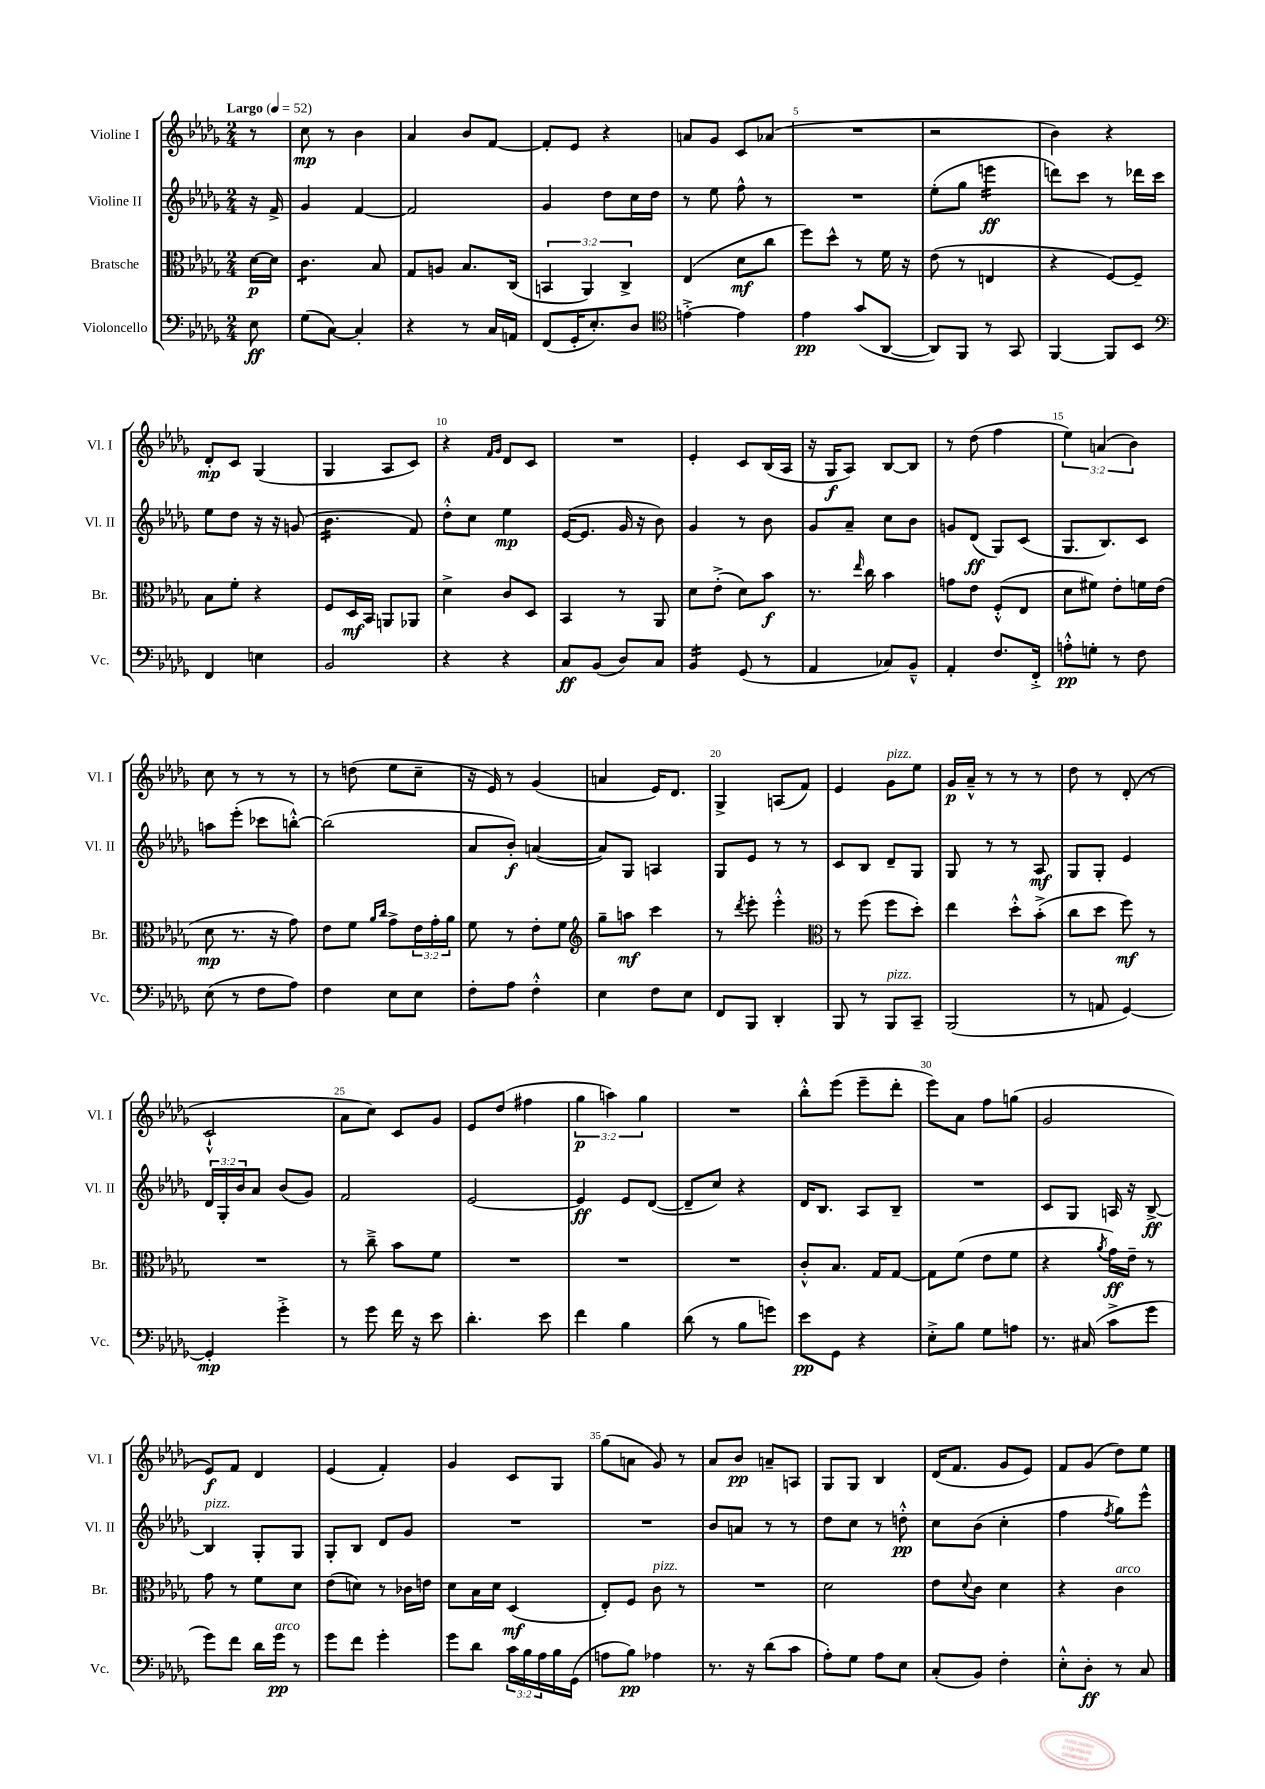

**kern	**dynam	**kern	**dynam	**kern	**dynam	**kern	**dynam
*part4	*part4	*part3	*part3	*part2	*part2	*part1	*part1
*staff4	*staff4	*staff3	*staff3	*staff2	*staff2	*staff1	*staff1
*I"Violoncello	*	*I"Bratsche	*	*I"Violine II	*	*I"Violine I	*
*I'Vc.	*	*I'Br.	*	*I'Vl. II	*	*I'Vl. I	*
*clefF4	*	*clefC3	*	*clefG2	*	*clefG2	*
*k[b-e-a-d-g-]	*	*k[b-e-a-d-g-]	*	*k[b-e-a-d-g-]	*	*k[b-e-a-d-g-]	*
*M2/4	*	*M2/4	*	*M2/4	*	*M2/4	*
*MM52	*	*MM52	*	*MM52	*	*MM52	*
=	=	=	=	=	=	=	=
!	!	!	!	!	!	!LO:TX:a:B:t=Largo	!
8E-\	ff	[16d-\LL	p	16r	.	8r	.
.	.	16d-\JJ]	.	16f^/	.	.	.
=1	=1	=1	=1	=1	=1	=1	=1
*	*	*tremolo	*	*	*	*	*
(8G-\L	.	8c\L	.	4g-/	.	8cc\	mp
[8C\J)	.	8c\	.	.	.	8r	.
4C'/]	.	8c\J	.	[4f/	.	4b-\	.
*	*	*Xtremolo	*	*	*	*	*
.	.	8B-/	.	.	.	.	.
=2	=2	=2	=2	=2	=2	=2	=2
4r	.	8G-/L	.	2f/]	.	4a-/	.
.	.	8An/J	.	.	.	.	.
8r	.	8.B-/L	.	.	.	8b-/L	.
16C/LL	.	.	.	.	.	[8f/J	.
16AAn/JJ	.	(16C/Jk	.	.	.	.	.
=3	=3	=3	=3	=3	=3	=3	=3
(8FF/L	.	6BBn/	.	4g-/	.	8f'/L]	.
16GG-'/K	.	.	.	.	.	8e-/J	.
.	.	6AA-/)	.	.	.	.	.
8.E-'/)	.	.	.	.	.	.	.
.	.	.	.	8dd-\L	.	4r	.
.	.	6C^/	.	.	.	.	.
8D-/J	.	.	.	16cc\L	.	.	.
.	.	.	.	16dd-\JJ	.	.	.
=4	=4	=4	=4	=4	=4	=4	=4
*clefC4	*	*	*	*	*	*	*
[4en'^\	.	(4E-/	.	8r	.	8an/L	.
.	.	.	.	8ee-\	.	8g-/J	.
4e\]	.	8d-\L	mf	8ff^^\	.	8c/L	.
.	.	8cc\J	.	8r	.	(8a-X/J	.
=5	=5	=5	=5	=5	=5	=5	=5
4e-\	pp	8ff\L)	.	2r	.	2r	.
.	.	8dd-^^\J	.	.	.	.	.
(8g-/L	.	8r	.	.	.	.	.
[8AA-/J	.	16f\	.	.	.	.	.
.	.	16r	.	.	.	.	.
=6	=6	=6	=6	=6	=6	=6	=6
8AA-/L])	.	(8e-\	.	(8ee-'\L	.	2r	.
8FF/J	.	8r	.	8gg-\J	.	.	.
*	*	*	*	*tremolo	*	*	*
8r	.	4En/	.	16eeen\LL	ff	.	.
.	.	.	.	16eeen\	.	.	.
8GG-/	.	.	.	16eeen\	.	.	.
.	.	.	.	16eeen\JJ	.	.	.
*	*	*	*	*Xtremolo	*	*	*
=7	=7	=7	=7	=7	=7	=7	=7
[4FF/	.	4r	.	8dddn\L)	.	4b-\)	.
.	.	.	.	8ccc\J	.	.	.
8FF/L]	.	[8F/L)	.	8r	.	4r	.
8BB-/J	.	8F~/J]	.	16ddd-X\LL	.	.	.
.	.	.	.	16ccc\JJ	.	.	.
!!LO:LB:g=z
=8	=8	=8	=8	=8	=8	=8	=8
*clefF4	*	*	*	*	*	*	*
4FF/	.	8B-\L	.	8ee-\L	.	8d-'/L	mp
.	.	8f'\J	.	8dd-\J	.	8c/J	.
4En\	.	4r	.	16r	.	(4G-/	.
.	.	.	.	16r	.	.	.
.	.	.	.	(8gn/	.	.	.
=9	=9	=9	=9	=9	=9	=9	=9
*	*	*	*	*tremolo	*	*	*
2BB-/	.	8F/L	.	16b-\LL	.	4G-/	.
.	.	.	.	16b-\	.	.	.
.	.	16D-/L	mf	16b-\	.	.	.
.	.	16BB-/JJ	.	16b-\	.	.	.
.	.	8AAn/L	.	16b-\	.	8A-/L	.
.	.	.	.	16b-\JJ	.	.	.
*	*	*	*	*Xtremolo	*	*	*
.	.	8AA-X/J	.	8f/)	.	8c/J)	.
=10	=10	=10	=10	=10	=10	=10	=10
4r	.	4d-^\	.	8dd-'^^\L	.	4r	.
.	.	.	.	8cc\J	.	.	.
.	.	.	.	.	.	16qqf/LL	.
.	.	.	.	.	.	16qqg-/JJ	.
4r	.	8c/L	.	4ee-\	mp	8d-/L	.
.	.	8D-/J	.	.	.	8c/J	.
=11	=11	=11	=11	=11	=11	=11	=11
8C/L	ff	4BB-/	.	([16e-/KL	.	2r	.
.	.	.	.	8.e-/J]	.	.	.
(8BB-/J	.	.	.	.	.	.	.
8D-/L)	.	8r	.	16g-/	.	.	.
.	.	.	.	16r	.	.	.
8C/J	.	8AA-/	.	8b-\)	.	.	.
=12	=12	=12	=12	=12	=12	=12	=12
*tremolo	*	*	*	*	*	*	*
16BB-/LL	.	8d-\L	.	4g-/	.	4e-'/	.
16BB-/	.	.	.	.	.	.	.
16BB-/	.	(8e-'^\J	.	.	.	.	.
16BB-/JJ	.	.	.	.	.	.	.
*Xtremolo	*	*	*	*	*	*	*
(8GG-/	.	8d-\L)	.	8r	.	8c/L	.
8r	.	8b-\J	f	8b-\	.	(16B-/L	.
.	.	.	.	.	.	16A-/JJ	.
=13	=13	=13	=13	=13	=13	=13	=13
4AA-/	.	8.r	.	8g-/L	.	16r	.
.	.	.	.	.	.	16G-/KL	f
.	.	.	.	8a-~/J	.	8A-/J)	.
.	.	16qqee-/	.	.	.	.	.
.	.	16cc\	.	.	.	.	.
8C-X/L)	.	4b-\	.	8cc\L	.	[8B-/L	.
8BB-~^^/J	.	.	.	8b-\J	.	8B-/J]	.
=14	=14	=14	=14	=14	=14	=14	=14
4AA-'/	.	8gn\L	.	8gn/L	.	8r	.
.	.	8e-\J	.	(8d-/J	ff	(8dd-\	.
8.F/L	.	(8F'^^/L	.	8G-/L)	.	4ff\	.
.	.	8E-/J	.	(8c/J	.	.	.
16FF'^/Jk	.	.	.	.	.	.	.
=15	=15	=15	=15	=15	=15	=15	=15
8An'^^\L	pp	8d-\L	.	8.G-/L	.	6ee-\)	.
8Gn'\J	.	8f#X\J)	.	.	.	.	.
.	.	.	.	.	.	(6an/	.
.	.	.	.	8.B-/)	.	.	.
8r	.	8e-'\L	.	.	.	.	.
.	.	.	.	.	.	6b-\)	.
8F\	.	16fn\L	.	8c/J	.	.	.
.	.	(16e-\JJ	.	.	.	.	.
!!LO:LB:g=z
=16	=16	=16	=16	=16	=16	=16	=16
(8E-\	.	8d-\	mp	8aan\L	.	8cc\	.
8r	.	8.r	.	(8eee-'\J	.	8r	.
8F\L	.	.	.	8ccc-X\L	.	8r	.
.	.	16r	.	.	.	.	.
8A-\J)	.	8g-\)	.	[8bbn'^^\J)	.	8r	.
=17	=17	=17	=17	=17	=17	=17	=17
4F\	.	8e-\L	.	(2bb\]	.	8r	.
.	.	8f\J	.	.	.	(8ddn\	.
.	.	16qqa-/LL	.	.	.	.	.
.	.	16qqcc/JJ	.	.	.	.	.
8E-\L	.	8g-^\L	.	.	.	8ee-\L	.
8E-\J	.	24e-\L	.	.	.	8cc~\J	.
.	.	24g-'\	.	.	.	.	.
.	.	24a-\JJ	.	.	.	.	.
=18	=18	=18	=18	=18	=18	=18	=18
8F'\L	.	8f\	.	8a-/L	.	16r	.
.	.	.	.	.	.	16e-/)	.
8A-\J	.	8r	.	8b-'/J)	f	8r	.
4F'^^\	.	8e-'\L	.	([4an/	.	(4g-/	.
.	.	8f\J	.	.	.	.	.
=19	=19	=19	=19	=19	=19	=19	=19
*	*	*clefG2	*	*	*	*	*
4E-\	.	8gg-~\L	.	8a/L])	.	4an/	.
.	.	8aan\J	mf	8G-/J	.	.	.
8F\L	.	4ccc\	.	4An/	.	16e-/KL)	.
.	.	.	.	.	.	8.d-/J	.
8E-\J	.	.	.	.	.	.	.
=20	=20	=20	=20	=20	=20	=20	=20
8FF/L	.	8r	.	8G-/L	.	4G-^/	.
.	.	8qddd-/	.	.	.	.	.
8BBB-/J	.	8eee-'\	.	8e-/J	.	.	.
4DD-'/	.	4eee-'^^\	.	8r	.	(8An/L	.
.	.	.	.	8r	.	8f/J)	.
=21	=21	=21	=21	=21	=21	=21	=21
*	*	*clefC3	*	*	*	*	*
8BBB-/	.	8r	.	8c/L	.	4e-/	.
8r	.	(8ff\	.	8B-/J	.	.	.
!	!	!	!	!	!	!LO:TX:a:i:t=pizz.	!
!LO:TX:a:i:t=pizz.	!	!	!	!	!	!	!
8BBB-/L	.	8ff\L	.	8d-~/L	.	8g-\L	.
8CC~/J	.	8dd-'\J)	.	8G-/J	.	8ee-\J	.
=22	=22	=22	=22	=22	=22	=22	=22
(2BBB-/	.	4ee-\	.	8G-/	.	16g-/LL	p
.	.	.	.	.	.	16a-~^^/JJ	.
.	.	.	.	8r	.	8r	.
.	.	8dd-'^^\L	.	8r	.	8r	.
.	.	(8b-'^\J	.	8A-/	mf	8r	.
=23	=23	=23	=23	=23	=23	=23	=23
8r	.	8cc\L	.	8G-/L	.	8dd-\	.
8AAn/	.	8dd-\J	.	8G-'/J	.	8r	.
[4GG-/)	.	8ff\)	mf	4e-/	.	(8d-'/	.
.	.	8r	.	.	.	8r	.
!!LO:LB:g=z
=24	=24	=24	=24	=24	=24	=24	=24
4GG-'/]	mp	2r	.	24d-/LL	.	2c`^^/	.
.	.	.	.	24G-'/	.	.	.
.	.	.	.	24b-/J	.	.	.
.	.	.	.	8a-/J	.	.	.
4g-'^\	.	.	.	(8b-/L	.	.	.
.	.	.	.	8g-/J)	.	.	.
=25	=25	=25	=25	=25	=25	=25	=25
8r	.	8r	.	2f/	.	8a-\L	.
8g-\	.	8cc~^\	.	.	.	8cc\J)	.
16f\	.	8b-\L	.	.	.	8c/L	.
16r	.	.	.	.	.	.	.
8e-\	.	8f\J	.	.	.	8g-/J	.
=26	=26	=26	=26	=26	=26	=26	=26
4.d-'\	.	2r	.	[2e-/	.	8e-/L	.
.	.	.	.	.	.	(8dd-/J	.
.	.	.	.	.	.	4ff#X\	.
8e-\	.	.	.	.	.	.	.
=27	=27	=27	=27	=27	=27	=27	=27
4f\	.	2r	.	4e-/]	ff	6gg-\	p
.	.	.	.	.	.	6aan\)	.
4B-\	.	.	.	8e-/L	.	.	.
.	.	.	.	.	.	6gg-\	.
.	.	.	.	([8d-/J	.	.	.
=28	=28	=28	=28	=28	=28	=28	=28
(8d-\	.	2r	.	8d-~/L]	.	2r	.
8r	.	.	.	8cc/J)	.	.	.
8B-\L	.	.	.	4r	.	.	.
8gn\J)	.	.	.	.	.	.	.
=29	=29	=29	=29	=29	=29	=29	=29
8e-\L	pp	8c'^^/L	.	16d-/KL	.	8bb-'^^\L	.
.	.	.	.	8.B-/J	.	.	.
8GG-\J	.	8.B-/J	.	.	.	(8eee-\J	.
4r	.	.	.	8A-/L	.	8eee-~\L	.
.	.	16G-/KL	.	.	.	.	.
.	.	[8G-/J	.	8B-~/J	.	8ddd-'\J	.
=30	=30	=30	=30	=30	=30	=30	=30
8E-'^\L	.	8G-\L]	.	2r	.	8eee-\L)	.
8B-\J	.	(8f\J	.	.	.	8a-\J	.
8G-\L	.	8e-\L	.	.	.	8ff\L	.
8An\J	.	8f\J	.	.	.	(8ggn\J	.
=31	=31	=31	=31	=31	=31	=31	=31
8.r	.	4r	.	8c/L	.	2g-/	.
.	.	.	.	8G-/J	.	.	.
(16C#X/	.	.	.	.	.	.	.
.	.	8qa-/	.	.	.	.	.
8c^\L	.	16g-\LL)	ff	16An/	.	.	.
.	.	16e-~\JJ	.	16r	.	.	.
8g-\J	.	8r	.	[8B-^/	ff	.	.
!!LO:LB:g=z
=32	=32	=32	=32	=32	=32	=32	=32
!	!	!	!	!LO:TX:a:i:t=pizz.	!	!	!
8g-\L)	.	8g-\	.	4B-/]	.	8e-/L)	f
8f\J	.	8r	.	.	.	8f/J	.
16d-\LL	.	8f\L	.	8G-'/L	.	4d-/	.
!LO:TX:a:i:t=arco	!	!	!	!	!	!	!
16g-\JJ	pp	.	.	.	.	.	.
8r	.	8d-\J	.	8G-/J	.	.	.
=33	=33	=33	=33	=33	=33	=33	=33
8g-\L	.	(8e-\L	.	8G-'/L	.	(4e-/	.
8f\J	.	8dn\J)	.	8B-/J	.	.	.
4g-'\	.	8r	.	8d-/L	.	4f'/)	.
.	.	16c-X\LL	.	8g-/J	.	.	.
.	.	16en\JJ	.	.	.	.	.
=34	=34	=34	=34	=34	=34	=34	=34
8g-\L	.	8d-\L	.	2r	.	4g-/	.
8d-\J	.	16B-\L	.	.	.	.	.
.	.	16d-\JJ	.	.	.	.	.
24c\LL	.	(4D-/	mf	.	.	8c/L	.
24B-\	.	.	.	.	.	.	.
24A-\	.	.	.	.	.	.	.
16B-\	.	.	.	.	.	8G-/J	.
(16GG-\JJ	.	.	.	.	.	.	.
=35	=35	=35	=35	=35	=35	=35	=35
8An\L	.	8E-'/L)	.	2r	.	(8gg-\L	.
8B-\J)	pp	8F/J	.	.	.	8an\J	.
!	!	!LO:TX:a:i:t=pizz.	!	!	!	!	!
4A-X\	.	8c\	.	.	.	8g-/)	.
.	.	8r	.	.	.	8r	.
=36	=36	=36	=36	=36	=36	=36	=36
8.r	.	2r	.	8b-/L	.	8a-/L	.
.	.	.	.	8an/J	.	8b-/J	pp
16r	.	.	.	.	.	.	.
(8d-\L	.	.	.	8r	.	8an~/L	.
8c\J	.	.	.	8r	.	8An/J	.
=37	=37	=37	=37	=37	=37	=37	=37
8A-'\L)	.	2d-\	.	8dd-\L	.	8G-/L	.
8G-\J	.	.	.	8cc\J	.	8G-/J	.
8A-\L	.	.	.	8r	.	4B-/	.
8E-\J	.	.	.	8ddn'^^\	pp	.	.
=38	=38	=38	=38	=38	=38	=38	=38
(8C'/L	.	8e-\L	.	8cc\L	.	(16d-/KL	.
.	.	.	.	.	.	8.f/J	.
.	.	8qqd-/	.	.	.	.	.
8BB-/J)	.	8c\J	.	(8b-\J	.	.	.
4F'\	.	4d-\	.	4cc'\	.	8g-/L	.
.	.	.	.	.	.	8e-/J)	.
=39	=39	=39	=39	=39	=39	=39	=39
8E-'^^\L	.	4r	.	4ff\	.	8f/L	.
8D-'\J	ff	.	.	.	.	(8g-/J	.
.	.	.	.	8qff/	.	.	.
!	!	!LO:TX:a:i:t=arco	!	!	!	!	!
8r	.	4c\	.	8gg-\L)	.	8dd-\L)	.
8C/	.	.	.	8eee-^^\J	.	8ee-\J	.
==	==	==	==	==	==	==	==
*-	*-	*-	*-	*-	*-	*-	*-
